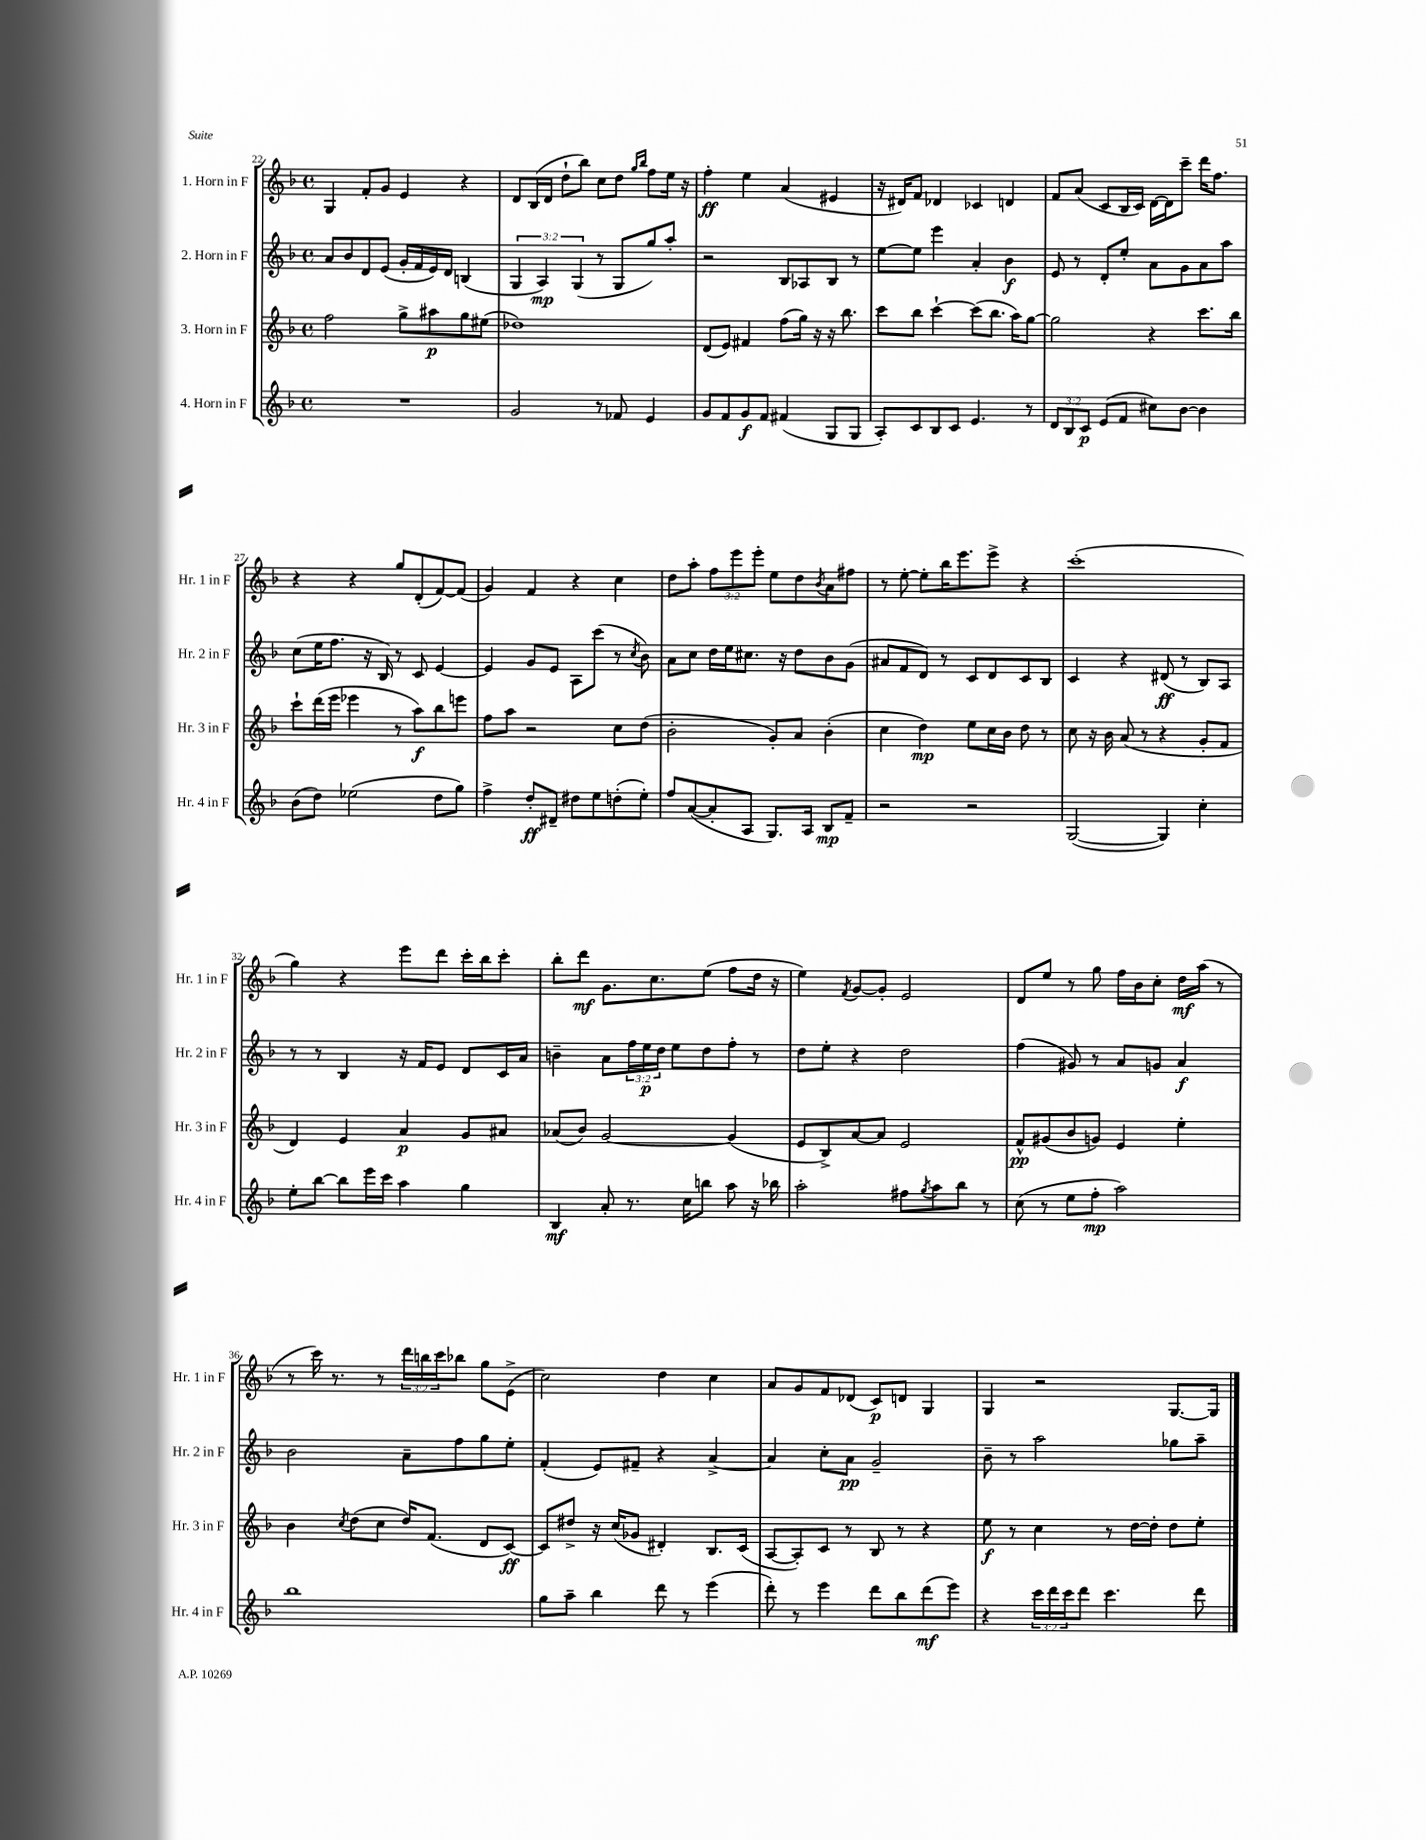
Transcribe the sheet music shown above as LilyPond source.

<<
\new StaffGroup <<
\new Staff = "s0" \with { instrumentName = "1. Horn in F" shortInstrumentName = "Hr. 1 in F" } {
    \clef treble \key f \major \defaultTimeSignature \time 4/4 \override Staff.TupletNumber.text = #tuplet-number::calc-fraction-text
    g4 f'8-. g'8 e'4 r4 |
    d'8 bes16( d'16 d''8-! bes''8) c''8 d''8 \grace { g''16 bes''16 } f''8 e''16 r16 |
    f''4-.\ff e''4 a'4( eis'4 |
    r16 dis'16) f'8 des'4 ces'4 d'4 |
    f'8 a'8( c'8 bes16 c'16) d'16~ d'16 c'''8-- d'''16 f''8. |
    r4 r4 g''8 d'8-.( f'8~) f'8( |
    g'4) f'4 r4 c''4 |
    d''8 a''8-. \tuplet 3/2 { f''8 e'''8 e'''8-. } e''8 d''8 \acciaccatura { bes'8 } a'8 fis''8 |
    r8 e''8~-. e''8-. bes''16 e'''8. e'''8-> r4 |
    c'''1-.( |
    g''4) r4 e'''8 d'''8 c'''16-. bes''16 c'''8-. |
    bes''8-. d'''8\mf g'8. c''8. e''8( f''8 d''16 r16 |
    e''4) \acciaccatura { f'8 } g'8~ g'8-. e'2 |
    d'8 e''8 r8 g''8 f''16 bes'16 c''8-. d''16\mf a''16( r8 |
    r8 c'''16) r8. r8 \tuplet 3/2 { d'''16 b''16 c'''16 } bes''8 g''8 e'8->( |
    c''2) d''4 c''4 |
    a'8 g'8 f'8 des'8( c'8\p) d'8 g4 |
    g4 r2 g8.~ g16 \bar "|." |
}
\new Staff = "s1" \with { instrumentName = "2. Horn in F" shortInstrumentName = "Hr. 2 in F" } {
    \clef treble \key f \major \defaultTimeSignature \time 4/4 \override Staff.TupletNumber.text = #tuplet-number::calc-fraction-text
    a'8 bes'8 d'8 e'8( g'16-. f'16 e'16) d'16 b4( |
    \tuplet 3/2 { g4 a4\mp) g4( } r8 g8 g''8) a''8-. |
    r2 bes8 aes8 bes8 r8 |
    e''8~ e''8 e'''4 a'4-. bes'4\f |
    e'8 r8 d'8-. e''8-. a'8 g'8 a'8 a''8 |
    c''8( e''16 f''8. r16 bes16) r8 c'8 e'4~ |
    e'4 g'8 e'8 a8 c'''8( r8 \acciaccatura { c''8 } bes'8) |
    a'8 c''8 d''16 e''16 cis''8. r16 d''8 bes'8 g'8( |
    ais'8 f'8 d'8) r8 c'8 d'8 c'8 bes8 |
    c'4 r4 dis'8\ff( r8 bes8) a8 |
    r8 r8 bes4 r16 f'16 e'8 d'8 c'16 a'16 |
    b'4-- a'8 \tuplet 3/2 { f''16 e''16\p d''16 } e''8 d''8 f''8-. r8 |
    d''8 e''8-. r4 d''2 |
    f''4( gis'8) r8 a'8 g'8 a'4\f |
    bes'2 a'8-- f''8 g''8 e''8-. |
    f'4-.( e'8) fis'8-- r4 a'4~-> |
    a'4 c''8-. a'8\pp g'2-- |
    bes'8-- r8 a''2 ges''8 a''8-- \bar "|." |
}
\new Staff = "s2" \with { instrumentName = "3. Horn in F" shortInstrumentName = "Hr. 3 in F" } {
    \clef treble \key f \major \defaultTimeSignature \time 4/4
    f''2 g''8-> ais''8\p g''8 eis''8( |
    des''1) |
    d'8( e'8) fis'4 f''8( g''16) r16 r16 bes''8. |
    c'''8 bes''8 c'''4~-! c'''8( bes''8. a''16) g''8~ |
    g''2 r4 c'''8. bes''16 |
    c'''8-! d'''16( e'''16 ees'''4 r8 a''8\f) bes''8 e'''8 |
    f''8 a''8 r2 c''8 d''8( |
    bes'2-. g'8-.) a'8 bes'4-.( |
    c''4 d''4\mp) e''8 c''16 bes'16 d''8 r8 |
    c''8 r16 bes'16 a'8( r8 r4 g'8-. f'8 |
    d'4) e'4 a'4\p g'8 ais'8 |
    aes'8( bes'8) g'2~ g'4( |
    e'8 bes8->) a'8~ a'8 e'2 |
    f'8-^\pp gis'8( bes'8 g'8) e'4 e''4-. |
    bes'4 \acciaccatura { c''8 } d''8( c''8 d''16) f'8.( d'8 c'8~\ff) |
    c'8 dis''8-> r16 c''16( ges'8 dis'4-.) bes8. c'16( |
    a8~ a8-.) c'8 r8 bes8 r8 r4 |
    e''8\f r8 c''4 r8 d''16~ d''16-. d''8 e''8-. \bar "|." |
}
\new Staff = "s3" \with { instrumentName = "4. Horn in F" shortInstrumentName = "Hr. 4 in F" } {
    \clef treble \key f \major \defaultTimeSignature \time 4/4 \override Staff.TupletNumber.text = #tuplet-number::calc-fraction-text
    R1 |
    g'2 r8 fes'8 e'4 |
    g'8 f'8 g'8\f f'8 fis'4( g8 g8 |
    a8-.) c'8 bes8 c'8 e'4. r8 |
    \tuplet 3/2 { d'8 bes8 c'8\p } e'8( f'8 cis''8) bes'8~ bes'4 |
    bes'8( d''8) ees''2( d''8 g''8) |
    f''4-> d''8-.\ff dis'8-- dis''8 e''8 d''8-.( e''8-.) |
    f''8 a'8~( a'8-. a8 g8.) a16 bes8\mp f'8-- |
    r2 r2 |
    g2~( g4) c''4-. |
    e''8-. bes''8~ bes''8 e'''16 c'''16 a''4 g''4 |
    bes4\mf a'8-. r8. c''16 b''8 a''8 r16 bes''16 |
    a''2-. fis''8 \acciaccatura { g''8 } a''8 bes''8 r8 |
    c''8( r8 e''8 f''8-.\mp a''2) |
    bes''1 |
    g''8 a''8-- bes''4 d'''8 r8 e'''4( |
    d'''8-.) r8 e'''4 d'''8 bes''8 d'''8\mf( e'''8) |
    r4 \tuplet 3/2 { c'''16 d'''16 c'''16 } d'''8 c'''4. d'''8 \bar "|." |
}
>>
>>
\layout { \context { \Score currentBarNumber = #22 } }
